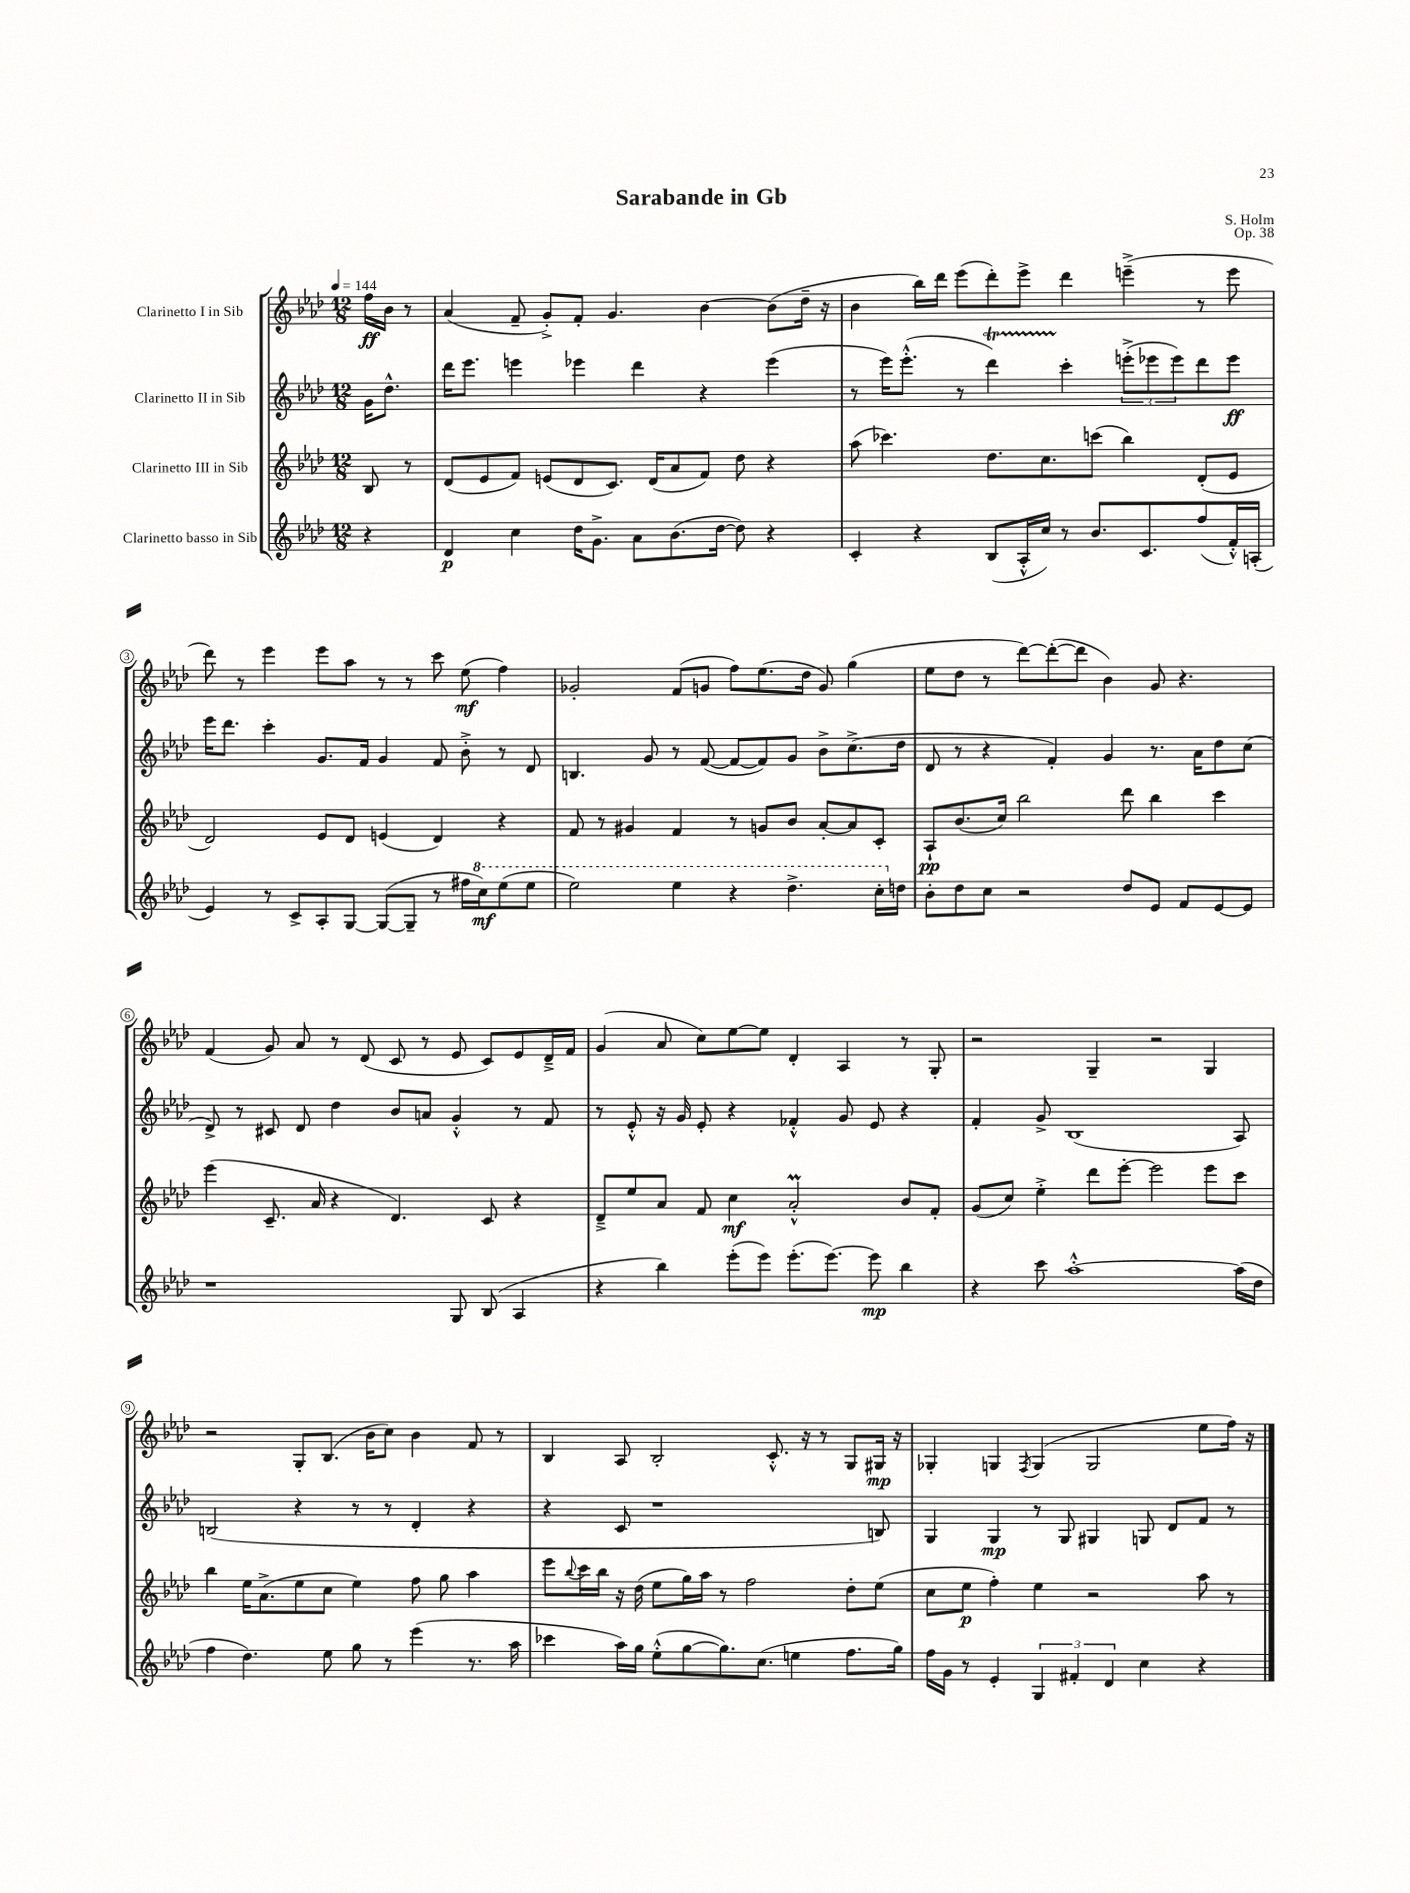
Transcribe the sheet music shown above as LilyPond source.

\header { title = "Sarabande in Gb" composer = "S. Holm" opus = "Op. 38" }
<<
\new StaffGroup <<
\new Staff = "s0" \with { instrumentName = "Clarinetto I in Sib" } {
    \clef treble \key aes \major \numericTimeSignature \time 12/8 \partial 4 \tempo 4 = 144
    f''16\ff bes'16 r8 |
    aes'4( f'8-- g'8-.->) f'8-. g'4. bes'4~ bes'8( des''16-- r16 |
    bes'4 bes''16) des'''16 ees'''8( des'''8-.) ees'''8-> des'''4 e'''4--->( r8 e'''8 |
    des'''8) r8 ees'''4 ees'''8 aes''8 r8 r8 c'''8 ees''8\mf( f''4) |
    ges'2-. f'8( g'8 f''8) ees''8.( des''16 g'8) g''4( |
    ees''8 des''8 r8 des'''8~) des'''8~-.( des'''8 bes'4) g'8 r4. |
    f'4( g'8) aes'8 r8 des'8( c'8 r8 ees'8 c'8) ees'8 des'16---> f'16 |
    g'4( aes'8 c''8) ees''8~ ees''8 des'4-. aes4 r8 g8-. |
    r2 g4-- r2 g4 |
    r2 g8-. bes8.( bes'16 c''8) bes'4 f'8 r8 |
    bes4 aes8 bes2-. c'8.-.-^ r16 r8 g8 gis16\mp r16 |
    ges4-. g4 \acciaccatura { f8 } g4( g2 ees''8 f''16) r16 \bar "|." |
}
\new Staff = "s1" \with { instrumentName = "Clarinetto II in Sib" } {
    \clef treble \key aes \major \numericTimeSignature \time 12/8 \partial 4
    g'16 des''8.-^ |
    des'''16 ees'''8. e'''4 ees'''4 des'''4 r4 ees'''4( |
    r8 ees'''16) ees'''8.-.-^( r8 des'''4\startTrillSpan) c'''4-.\stopTrillSpan \tuplet 3/2 { e'''8-.->( ees'''8 ees'''8) } des'''8 ees'''8\ff |
    ees'''16 des'''8. c'''4-. g'8. f'16 g'4 f'8 bes'8-.-> r8 des'8 |
    b4. g'8 r8 f'8~( f'8~ f'8) g'8 bes'8-> c''8.->( des''16 |
    des'8 r8 r4 f'4-.) g'4 r8. aes'16 des''8 c''8( |
    des'8->) r8 cis'8 des'8 des''4 bes'8 a'8 g'4-.-^ r8 f'8 |
    r8 ees'8-.-^ r16 g'16 ees'8-. r4 fes'4-.-^ g'8 ees'8 r4 |
    f'4-. g'8-> bes1( aes8) |
    b2( r4 r8 r8 des'4-. r4 |
    r4 c'8 r1 b8) |
    g4 g4\mp r8 g8 gis4 g8 des'8 f'8 r8 \bar "|." |
}
\new Staff = "s2" \with { instrumentName = "Clarinetto III in Sib" } {
    \clef treble \key aes \major \numericTimeSignature \time 12/8 \partial 4
    bes8 r8 |
    des'8( ees'8 f'8) e'8( des'8 c'8.) des'16( aes'8 f'8) des''8 r4 |
    aes''8( ces'''4.) des''8. c''8. c'''8( bes''4) des'8-.( ees'8 |
    des'2) ees'8 des'8 e'4( des'4) r4 |
    f'8 r8 gis'4 f'4 r8 g'8 bes'8 aes'8~-. aes'8 c'8-. |
    aes8-!\pp bes'8.( c''16) bes''2 des'''8 bes''4 c'''4 |
    ees'''4( c'8.-- aes'16 r4 des'4.) c'8 r4 |
    des'8---> ees''8 aes'8 f'8 c''4\mf aes'2-.-^\prall bes'8 f'8-. |
    g'8( c''8) ees''4-.-> des'''8 ees'''8~-. ees'''2 ees'''8 c'''8 |
    bes''4 ees''16 aes'8.->( ees''8 c''8 ees''4) f''8 g''8 aes''4 |
    ees'''8 \appoggiatura { bes''8 } c'''16 bes''16 r16 des''16( ees''8 g''16) aes''16 r8 f''2 des''8-. ees''8( |
    c''8 ees''8\p f''4-.) ees''4 r2 aes''8 r8 \bar "|." |
}
\new Staff = "s3" \with { instrumentName = "Clarinetto basso in Sib" } {
    \clef treble \key aes \major \numericTimeSignature \time 12/8 \partial 4
    r4 |
    des'4\p c''4 des''16 g'8.-> aes'8 bes'8.( des''16~ des''8) r4 |
    c'4-. r4 bes8( aes16-.-^ c''16) r8 bes'8. c'8. f''8( f'16-.-^) a16-.( |
    ees'4) r8 c'8-> aes8-. g8~ g8~( g8-- r8 fis''16 \ottava #1 c'''16\mf) ees'''8( ees'''8 |
    ees'''2) ees'''4 r4 des'''4.-> c'''16-. \ottava #0 d''16 |
    bes'8-. des''8 c''8 r2 des''8 ees'8 f'8 ees'8~ ees'8 |
    r1 g8 bes8( aes4 |
    r4 bes''4) ees'''8-.( ees'''8) ees'''8.-.( ees'''8.~) ees'''8\mp bes''4 |
    r4 c'''8 aes''1~-.-^ aes''16( des''16 |
    f''4 des''4.) ees''8 g''8 r8 ees'''4( r8. aes''16 |
    ces'''4 aes''16) g''16 ees''8-.-^( g''8~ g''8.) c''8.( e''4 f''8. g''16) |
    f''16 g'16 r8 ees'4-. \tuplet 3/2 { g4 fis'4-. des'4 } c''4 r4 \bar "|." |
}
>>
>>
\layout { \context { \Score \override BarNumber.stencil = #(make-stencil-circler 0.1 0.3 ly:text-interface::print) } }
